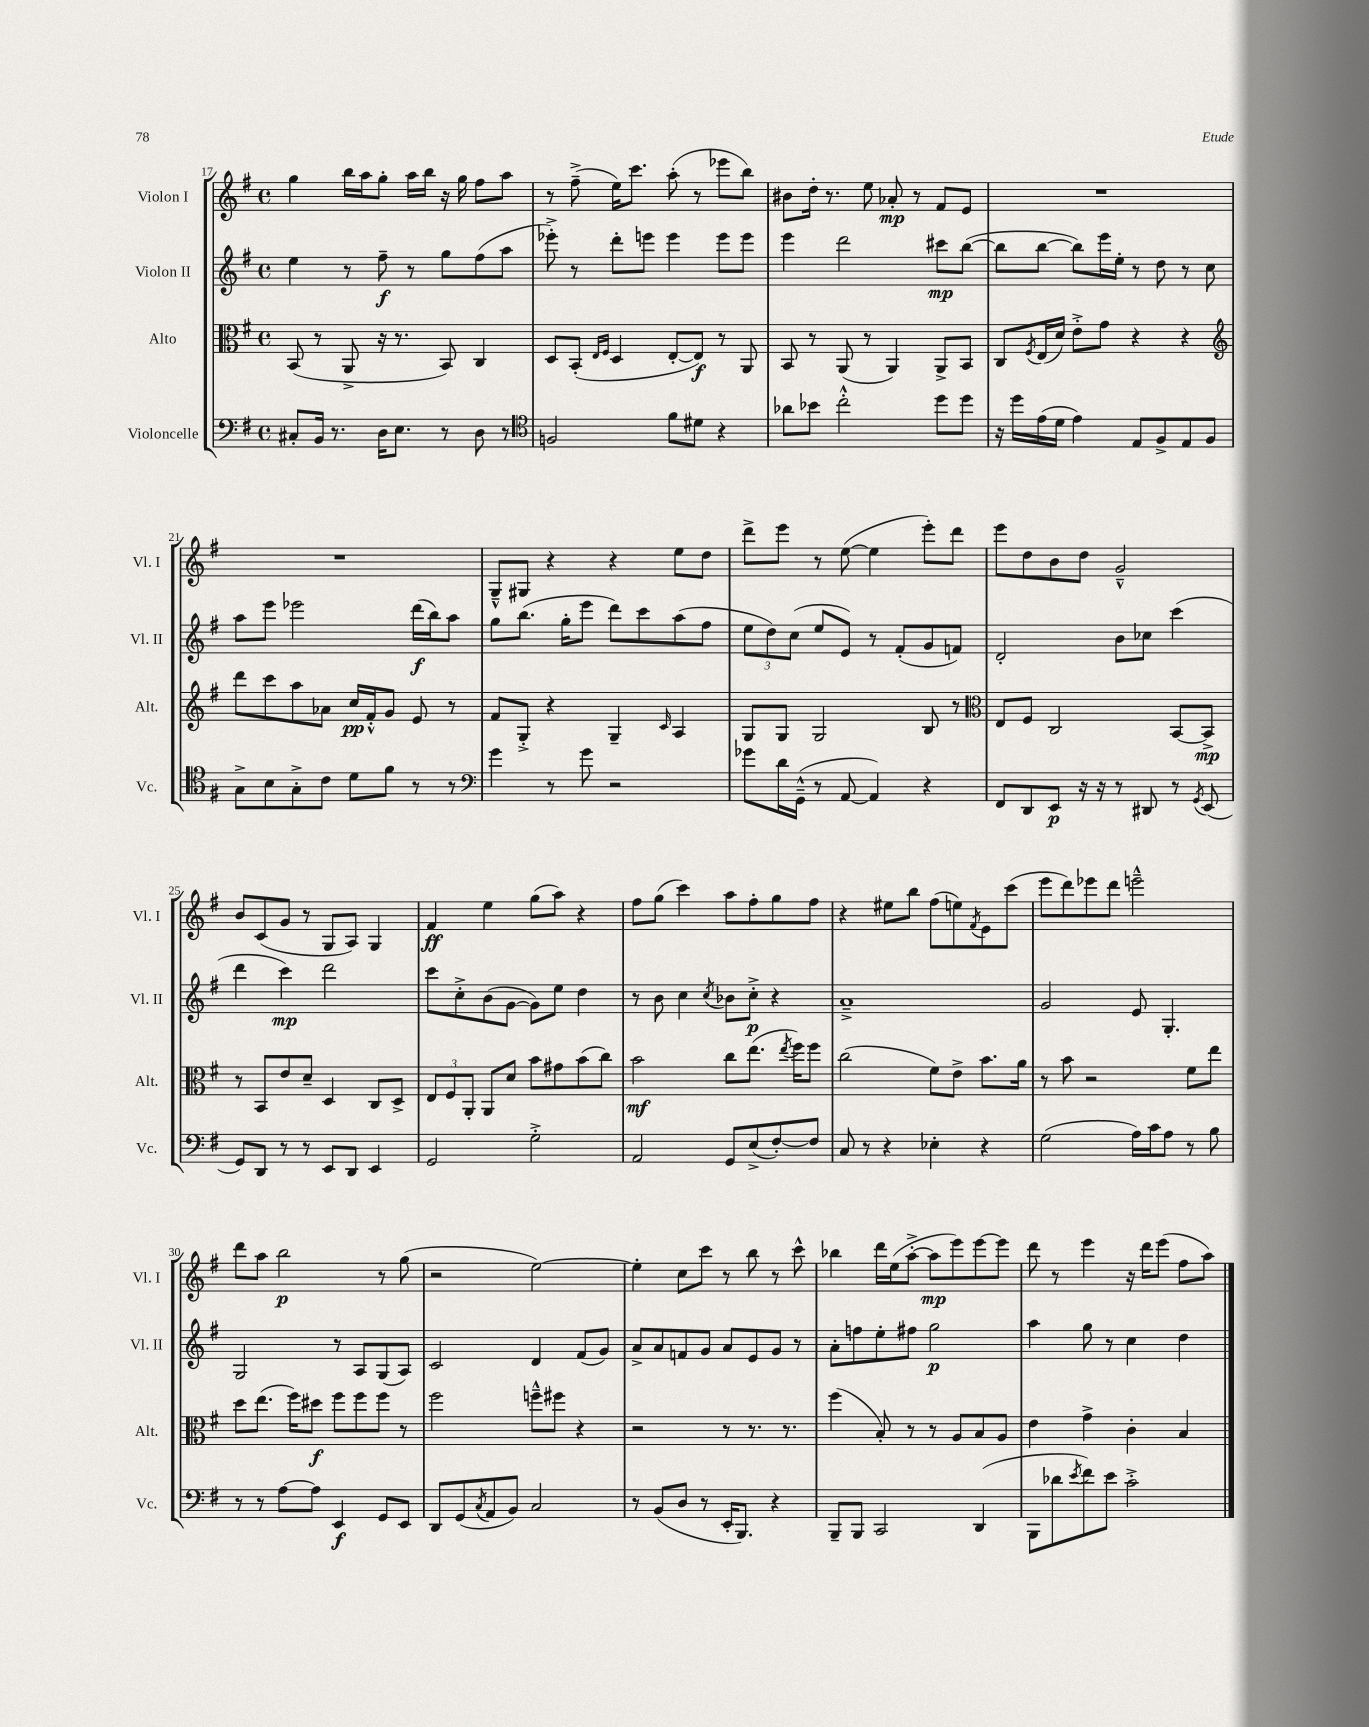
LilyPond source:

<<
\new StaffGroup <<
\new Staff = "s0" \with { instrumentName = "Violon I" shortInstrumentName = "Vl. I" } {
    \clef treble \key g \major \defaultTimeSignature \time 4/4
    g''4 b''16 a''16 g''8-. a''16 b''16 r16 g''16 fis''8 a''8 |
    r8 fis''8--->( e''16) c'''8. a''8-.( r8 ees'''8 b''8) |
    bis'8 d''16-. r8. e''8 aes'8-.\mp r8 fis'8 e'8 |
    R1 |
    R1 |
    g8---^ gis8 r4 r4 e''8 d''8 |
    d'''8-> e'''8 r8 e''8~( e''4 e'''8-.) d'''8 |
    e'''8 d''8 b'8 d''8 g'2---^ |
    b'8 c'8( g'8 r8 g8 a8) g4 |
    fis'4\ff e''4 g''8( a''8) r4 |
    fis''8 g''8( c'''4) a''8 fis''8-. g''8 fis''8 |
    r4 eis''8 b''8 fis''8( e''8) \acciaccatura { fis'8 } e'8 c'''8( |
    e'''8 d'''8) ees'''8 d'''8 e'''2---^ |
    d'''8 a''8 b''2\p r8 g''8( |
    r2 e''2~) |
    e''4-. c''8 c'''8 r8 b''8 r8 c'''8-^ |
    bes''4 d'''16 e''16( a''8~-.-> a''8\mp e'''8) e'''8~ e'''8 |
    d'''8 r8 e'''4 r16 d'''16 e'''8( fis''8 a''8) \bar "|." |
}
\new Staff = "s1" \with { instrumentName = "Violon II" shortInstrumentName = "Vl. II" } {
    \clef treble \key g \major \defaultTimeSignature \time 4/4
    e''4 r8 fis''8--\f r8 g''8 fis''8( a''8 |
    ees'''8-.->) r8 d'''8-. e'''8 e'''4 e'''8 e'''8 |
    e'''4 d'''2 cis'''8\mp b''8~( |
    b''8 b''8~ b''8) e'''16 e''16-. r8 d''8 r8 c''8 |
    a''8 e'''8 ees'''2 d'''16\f( b''16) a''8 |
    g''8 b''8.( g''16-. e'''8 d'''8) c'''8 a''8( fis''8 |
    \tuplet 3/2 { e''8 d''8) c''8( } e''8 e'8) r8 fis'8-.( g'8 f'8) |
    d'2-. b'8 ces''8 c'''4( |
    d'''4 c'''4\mp) d'''2 |
    c'''8 c''8-.-> b'8( g'8~ g'8) e''8 d''4 |
    r8 b'8 c''4 \acciaccatura { c''8 } bes'8 c''8-.->\p r4 |
    a'1---> |
    g'2 e'8 g4.-. |
    g2 r8 a8 g8( a8) |
    c'2 d'4 fis'8( g'8) |
    a'8-> a'8 f'8 g'8 a'8 e'8 g'8 r8 |
    a'8-. f''8 e''8-. fis''8 g''2\p |
    a''4 g''8 r8 c''4 d''4 \bar "|." |
}
\new Staff = "s2" \with { instrumentName = "Alto" shortInstrumentName = "Alt." } {
    \clef alto \key g \major \defaultTimeSignature \time 4/4
    b,8( r8 a,8-> r16 r8. b,8) c4 |
    d8 b,8-.( \grace { e16 fis16 } d4 e8~-. e8\f) r8 a,8 |
    b,8 r8 a,8( r8 a,4) a,8-> b,8 |
    c8 \acciaccatura { fis8 } e16( d'16) e'8-.-> g'8 r4 r4 |
    \clef treble d'''8 c'''8 a''8 aes'8 c''16\pp fis'16-.-^ g'8 e'8 r8 |
    fis'8 g8-.-> r4 g4-- \grace { c'16 } a4 |
    g8 g8 g2 b8 r8 |
    \clef alto e8 fis8 c2 b,8~ b,8->\mp |
    r8 b,8 e'8 d'8-- d4 c8 d8-> |
    \tuplet 3/2 { e8 fis8 a,8-. } a,8 d'8 b'8 gis'8 b'8( c''8) |
    b'2\mf c''8 e''8.( \acciaccatura { e''8 } fis''16) fis''8 |
    c''2( fis'8) e'8-> b'8. a'16 |
    r8 b'8 r2 fis'8 e''8 |
    d''8 e''8.( fis''16) dis''8\f fis''8 fis''8 fis''8 r8 |
    fis''2 f''8---^ fis''8 r4 |
    r2 r8 r8. r8. |
    fis''4( b8-.) r8 r8 a8 b8 a8 |
    e'4 g'4-> c'4-. b4 \bar "|." |
}
\new Staff = "s3" \with { instrumentName = "Violoncelle" shortInstrumentName = "Vc." } {
    \clef bass \key g \major \defaultTimeSignature \time 4/4
    cis8-. b,16 r8. d16 e8. r8 d8 r8 |
    \clef tenor f2 fis'8 dis'8 r4 |
    aes'8 bes'8 c''2-.-^ d''8 d''8 |
    r16 d''16 e'16( d'16 e'4) e8 fis8-> e8 fis8 |
    g8-> b8 g8-.-> c'8 d'8 fis'8 r8 r8 |
    \clef bass g'4 r8 g'8 r2 |
    ges'8 d'16 g,16---^( r8 a,8~ a,4) r4 |
    fis,8 d,8 e,8\p r16 r16 r8 dis,8 r8 \acciaccatura { g,8 } e,8( |
    g,8) d,8 r8 r8 e,8 d,8 e,4 |
    g,2 g2-.-> |
    a,2 g,8 e8->( fis8~-.) fis8 |
    c8 r8 r4 ees4-. r4 |
    g2( a16) c'16 a8 r8 b8 |
    r8 r8 a8~ a8 e,4\f g,8 e,8 |
    d,8 g,8( \acciaccatura { c8 } a,8 b,8) c2 |
    r8 b,8( d8 r8 e,16-. b,,8.) r4 |
    b,,8-- b,,8 c,2 d,4( |
    b,,8 des'8 \acciaccatura { e'8 } fis'8) e'8 c'2-.-> \bar "|." |
}
>>
>>
\layout { \context { \Score currentBarNumber = #17 } }
